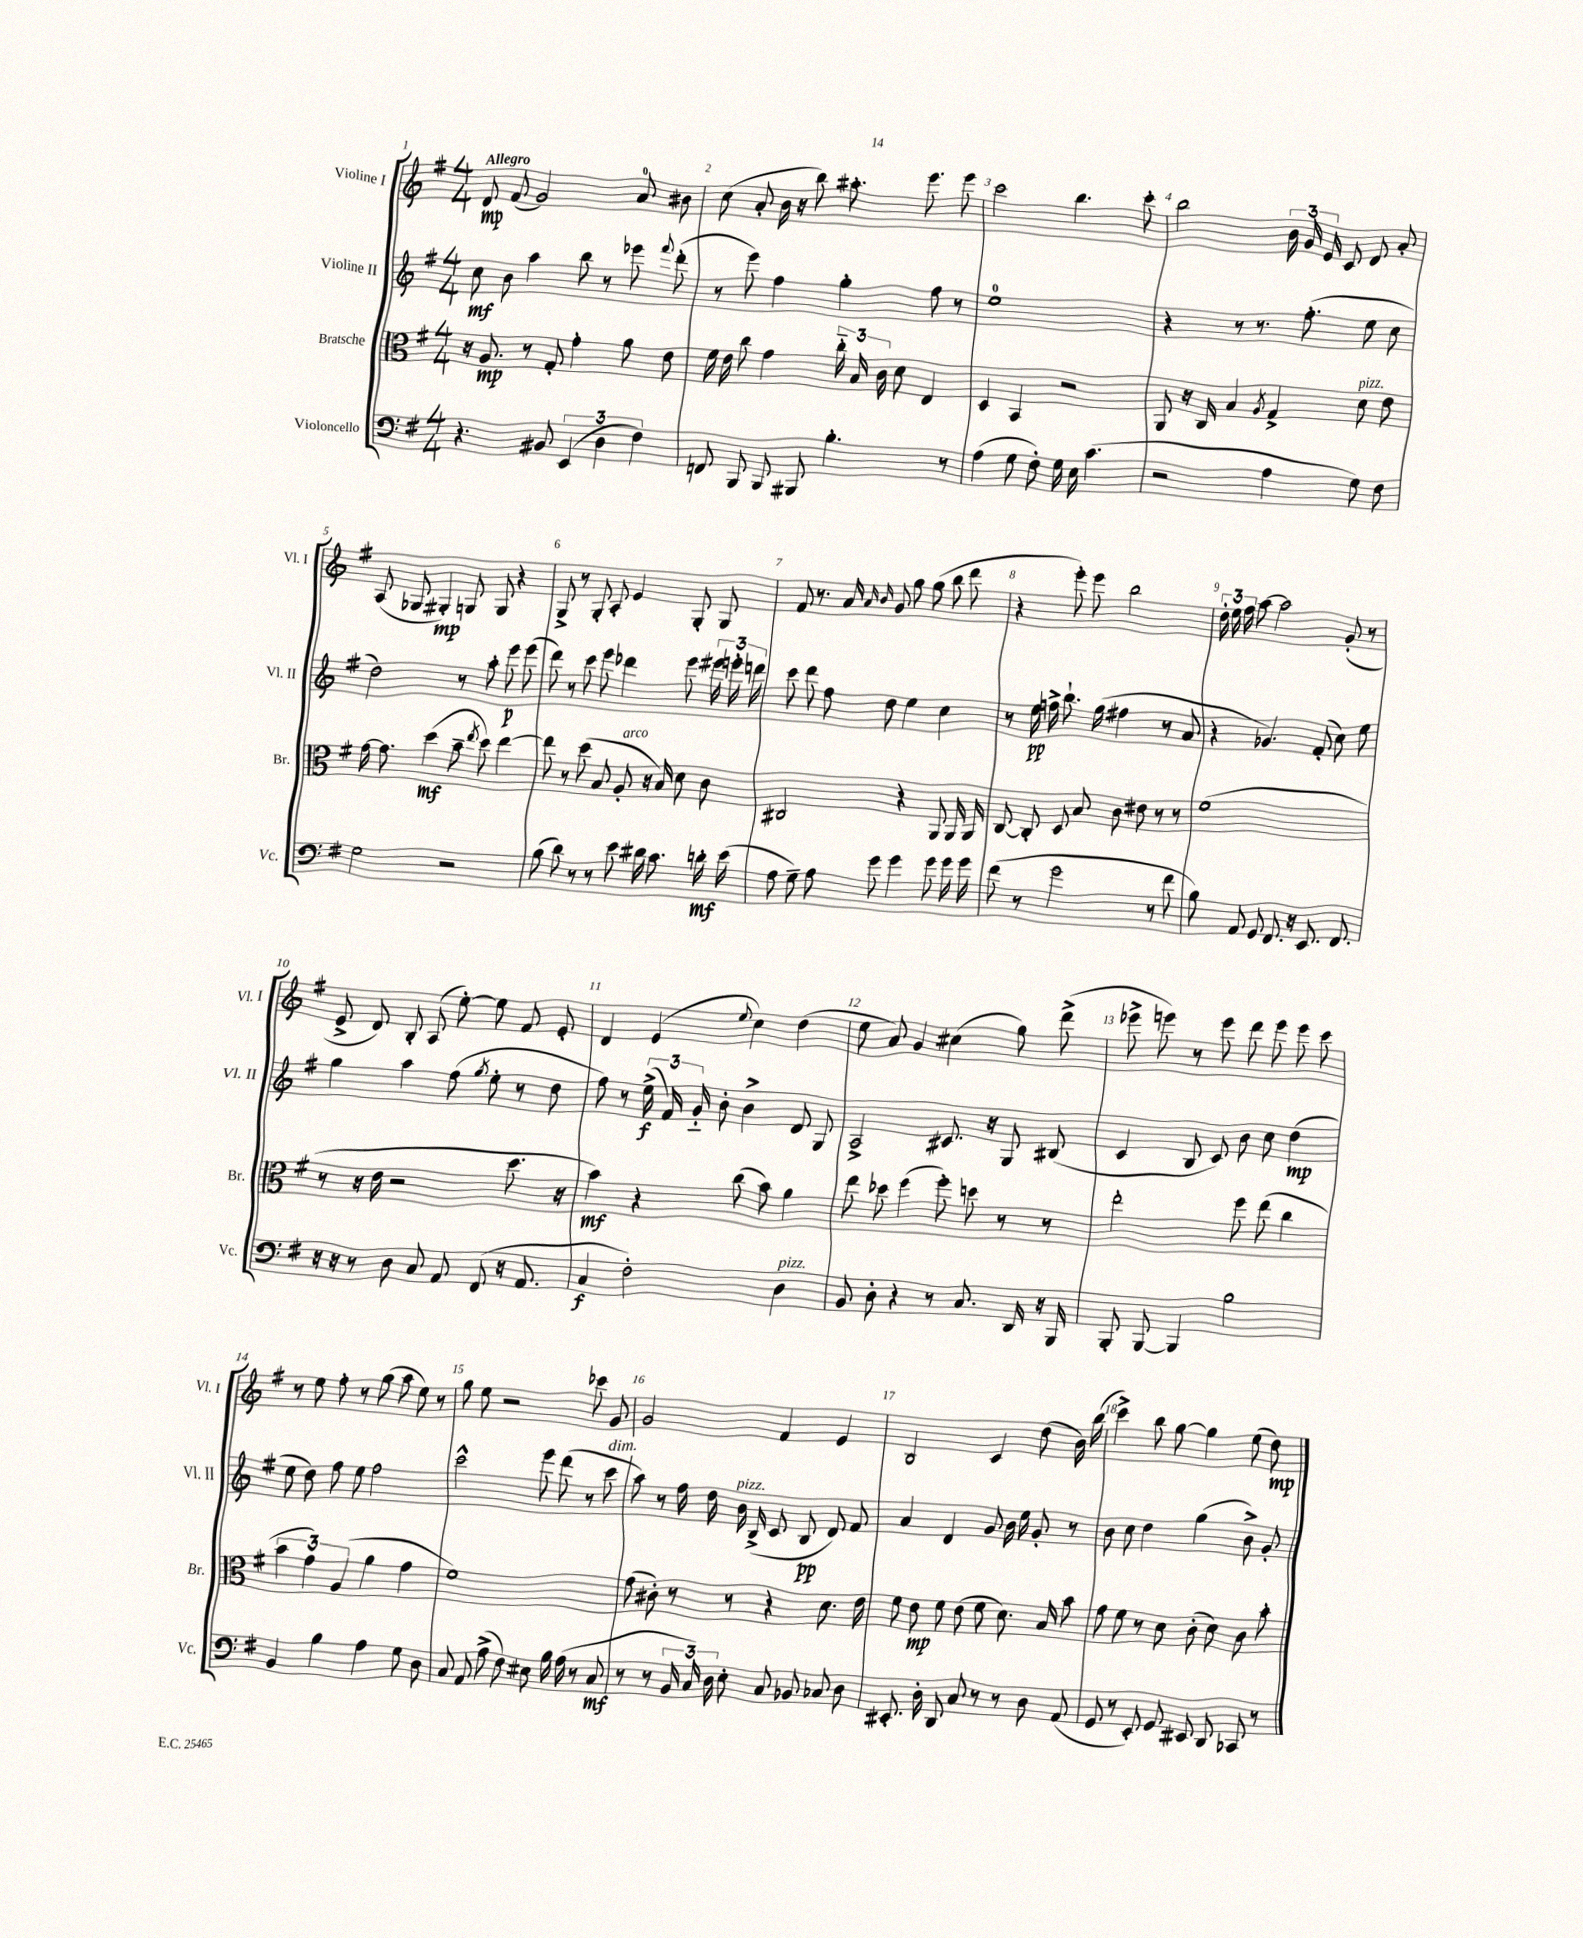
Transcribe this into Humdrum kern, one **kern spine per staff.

**kern	**kern	**kern	**kern
*staff4	*staff3	*staff2	*staff1
*clefF4	*clefC3	*clefG2	*clefG2
*k[f#]	*k[f#]	*k[f#]	*k[f#]
*M4/4	*M4/4	*M4/4	*M4/4
4.r	16r	8cc	8d
.	8.A	.	.
.	.	8b	(8f#
.	8r	4aa	2g)
8BB#	8G'	.	.
(6EE	4g'	8bb	.
.	.	8r	.
6D	.	.	.
.	8a	8eee-	8a
6F#)	.	.	.
.	.	8qqfff#	.
.	8e	(8ddd'	8b#
=	=	=	=
8FF	16f#	8r	(8cc
.	16e	.	.
8BBB	8cc	8eee)	8a'
8BBB	4g	4ff#	16b
.	.	.	16r
8BBB#	.	.	8bb)
4.B'	24cc'~	4gg'	8.aa#'
.	24B	.	.
.	24c	.	.
.	8d	.	.
.	.	.	8.eee
.	4E	8ff#	.
8r	.	8r	8eee
=	=	=	=
(4A	4D	1ee	2ccc
8G	4BB	.	.
8F#')	.	.	.
16G	2r	.	4.bb
16E	.	.	.
(4.c	.	.	.
.	.	.	8ccc'
=	=	=	=
2r	8AA	4r	2bb
.	16r	.	.
.	16C	.	.
.	4B	8r	.
.	.	8.r	.
.	8qA	.	.
4A	4G^	.	24b
.	.	.	24g
.	.	(8.ff#'	.
.	.	.	24e
.	.	.	8c
8G)	8d	8ee	8d
8F#	8e	8cc	8a'
=	=	=	=
2G	[16g	2dd)	(8A
.	8.g]	.	.
.	.	.	8G-
.	(4dd	.	4G#')
2r	8b~	8r	8G
.	8qee	.	.
.	8dd)	8aa'	8G
.	[4ee	8eee	4r
.	.	(8eee	.
=	=	=	=
(8B	8ee]	8ddd)	8G^
8d)	8r	8r	8r
8r	(8dd	8ccc	8G'
8r	8B	8eee	8A'
8e	8A'	4ddd-	4e
16d#	16r	.	.
8.c	16B)	.	.
.	8d	8eee	8G'
16d'	8c	24eee#	8G
.	.	24eee'	.
(16e	.	.	.
.	.	24ddd	.
=	=	=	=
8A	2C#	8ccc	8f#
8G~)	.	8ddd	8.r
8A	.	8ff#	.
.	.	.	16a
.	.	.	16qqa
.	.	.	16qqb
8g	.	8dd	8g
4g	4r	4ee	8gg
.	.	.	(8gg
8g	8AA	4cc	8bb
16g	16AA	.	8ddd
16g	16AA	.	.
=	=	=	=
(8f#	[8C	8r	4r
8r	8C']	16ee	.
.	.	16ff^	.
2g	8D	8.bb`	8eee')
.	8B	.	8eee
.	.	(16gg	.
.	8c	4ff#	2bb
.	8e#	.	.
8r	8r	8r	.
8f#	8r	8a	.
=	=	=	=
8B)	(1f#	4r	24dd'
.	.	.	24ee
.	.	.	24ff#
8AA	.	.	[8aa
8GG	.	4.g-)	2aa]
8.FF#	.	.	.
16r	.	.	.
8.EE	.	(8f#'	.
.	.	8cc)	(8g'
8.FF#	.	.	.
.	.	8ee	8r
=	=	=	=
16r	8r	4gg	8e^
16r	.	.	.
8r	16r	.	8d)
.	16e	.	.
8D	2r	4aa	8B'
8C	.	.	(8A
8AA	.	(8ff#	[8ee')
.	.	8qgg	.
(8FF#	.	8ee'	8ee]
16r	8.dd	8r	8f#
8.AA	.	.	.
.	.	8dd	8e'
.	16r	.	.
=	=	=	=
4C	4b)	8ff#)	4d
.	.	8r	.
2F#')	4r	(24ee^	(4e
.	.	24f#)	.
.	.	24g'~	.
.	.	8b'	.
.	.	.	8qqee
.	(8cc	4b^	4cc)
.	8b)	.	.
4D	4a	8d	(4dd
.	.	8G	.
=	=	=	=
8BB	8ee	2A^	8ee
8D'	8dd-	.	8a)
4r	(4ff#	.	4g
8r	8ff#')	8.c#	(4cc#
8.C	8dd	.	.
.	.	16r	.
.	8r	8G	8gg)
16DD	.	.	.
16r	8r	(8B#	(8ddd^
16BBB	.	.	.
=	=	=	=
8BBB'	2ee'	4c	8eee-^
[8BBB	.	.	8eee)
4BBB]	.	8B	8r
.	.	8c)	8eee
2B	8ff#	8b	8ddd
.	(8ee	8cc	8eee
.	4cc	(4dd	8eee
.	.	.	8ccc
=	=	=	=
4BB	6b	8ee	8r
.	.	8dd)	8ee
.	6g)	.	.
4B	.	8ff#	8ff#'
.	(6A	.	.
.	.	8ee	8r
4A	4a	2ff#	(8gg
.	.	.	8aa
8G	4g	.	8ee)
8D	.	.	8r
=	=	=	=
8C	1f#)	2ccc^^	8gg
8AA	.	.	8ee
(8A^	.	.	2r
8F#)	.	.	.
8E#	.	8eee	.
16B	.	(8ddd	.
(16A	.	.	.
8r	.	8r	8ccc-
8C	.	8ccc	8g
=	=	=	=
8r	(8g	8aa)	2g
8r	8c#')	8r	.
24BB	8r	16ff#	.
24C)	.	.	.
.	.	16dd	.
24D	.	.	.
8E'	8r	16b	.
.	.	(16B^	.
8C	4r	8c	4f#
8BB-	.	8B	.
8C-	8.d	8d)	4e
8D	.	8f#	.
.	16e	.	.
=	=	=	=
8.EE#'	8f#	4a	2B
.	8e	.	.
16D'	.	.	.
8DD	8f#	4d	.
8C	(8e	.	.
8r	8f#	8g	4c
8r	8.d)	16b	.
.	.	16ee	.
8D	.	8g'	(8dd
.	16B	.	.
(8AA	8b	8r	16b)
.	.	.	(16bb
=	=	=	=
8GG	8g	8b	4ccc^)
8r	8f#	8cc	.
8EE')	8r	4dd	8bb
8GG	8d	.	[8gg
8EE#	(8c'	(4gg	4gg]
8DD	8d)	.	.
8CC-	8c	8b^)	(8ee
8r	8b'	8g'	8dd)
==	==	==	==
*-	*-	*-	*-
